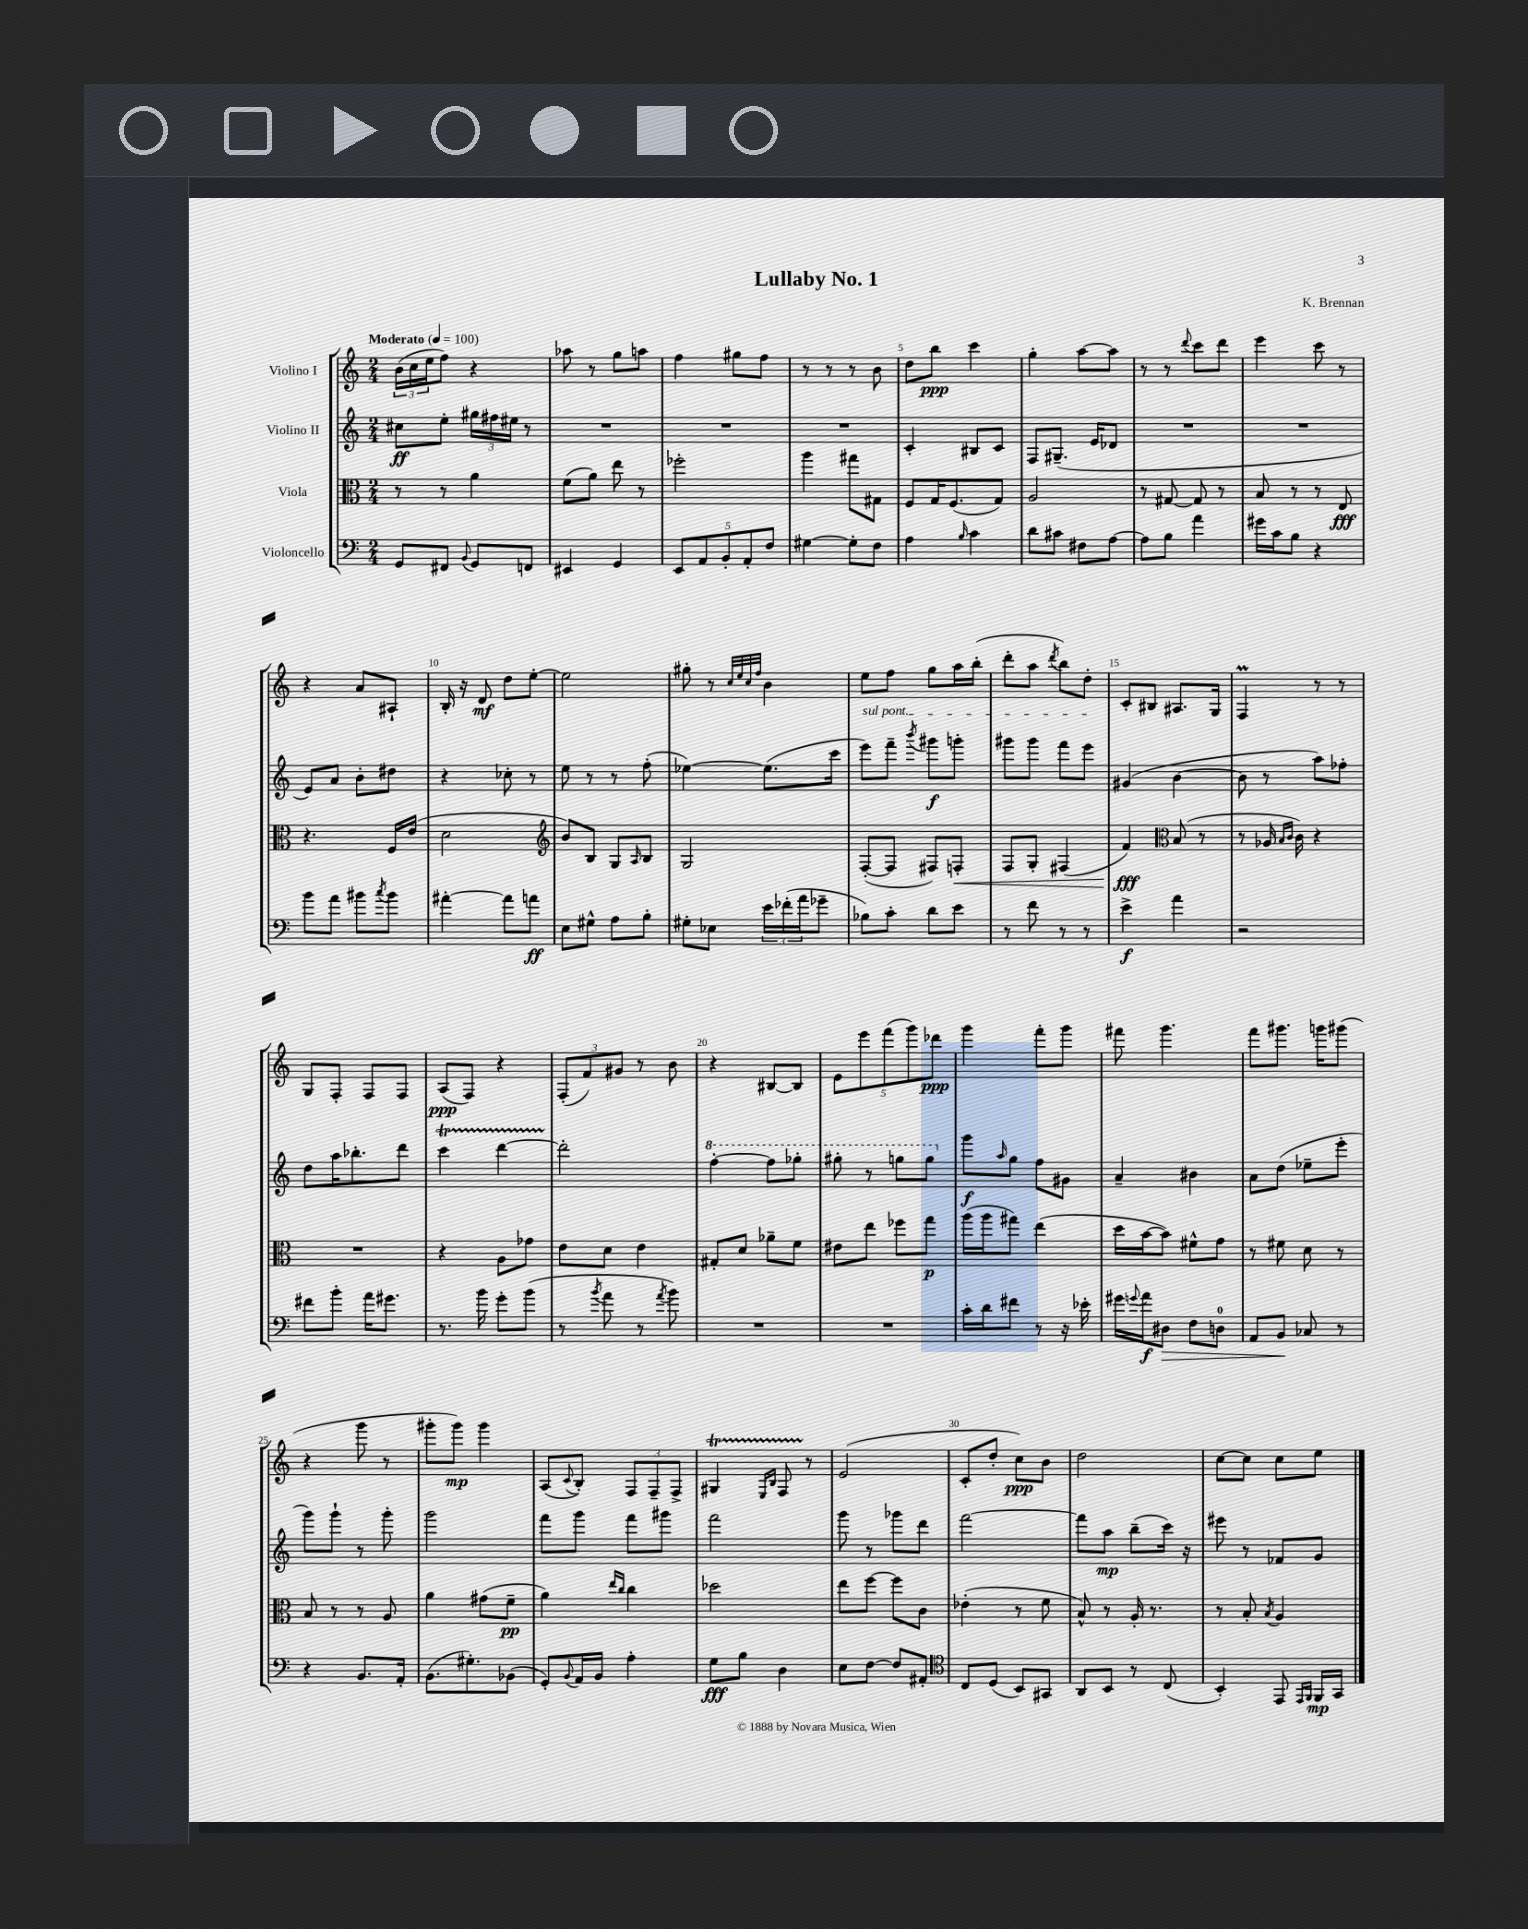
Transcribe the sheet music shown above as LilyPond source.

\header { title = "Lullaby No. 1" composer = "K. Brennan" }
<<
\new StaffGroup <<
\new Staff = "s0" \with { instrumentName = "Violino I" } {
    \clef treble \key c \major \numericTimeSignature \time 2/4 \tempo "Moderato" 4 = 100
    \tuplet 3/2 { b'16( c''16 e''16 } f''8) r4 |
    aes''8 r8 g''8 a''8 |
    f''4 gis''8 f''8 |
    r8 r8 r8 b'8 |
    d''8 b''8\ppp c'''4 |
    g''4-. a''8~ a''8 |
    r8 r8 \appoggiatura { d'''8 } c'''8 d'''8 |
    e'''4 c'''8 r8 |
    r4 a'8 ais8-! |
    b16-. r16 d'8\mf d''8 e''8~-. |
    e''2 |
    gis''8-. r8 \grace { c''32 e''32 c''32 f''32 } b'4 |
    e''8 f''8 g''8 a''16 b''16-.( |
    d'''8-. a''8 \acciaccatura { d'''8 } b''8) d''8-. |
    c'8-. bis8 ais8. g16 |
    f4\prall r8 r8 |
    g8 f8-. f8 f8 |
    a8\ppp( f8) r4 |
    \tuplet 3/2 { f8-.( f'8) gis'8 } r8 b'8 |
    r4 bis8~ bis8 |
    \tuplet 5/4 { e'8 e'''8 f'''8( g'''8) des'''8\ppp } |
    g'''4 f'''8-. g'''8 |
    fis'''8 g'''4. |
    f'''8 gis'''8. g'''16 gis'''8( |
    r4 g'''8 r8 |
    gis'''8-. gis'''8\mp) gis'''4 |
    a8( \appoggiatura { c'8 } b8-.) \tuplet 3/2 { f8 f8-- f8-> } |
    gis4\startTrillSpan \grace { e16 b16 } f8 r8\stopTrillSpan |
    e'2( |
    c'8-. d''8-. c''8\ppp) b'8 |
    d''2 |
    c''8~ c''8 c''8 e''8 \bar "|." |
}
\new Staff = "s1" \with { instrumentName = "Violino II" } {
    \clef treble \key c \major \numericTimeSignature \time 2/4
    cis''8\ff e''8-. \tuplet 3/2 { gis''16 fis''16 eis''16 } r8 |
    R2 |
    R2 |
    R2 |
    c'4-. bis8 c'8 |
    f8 gis8.--( e'16 des'8 |
    R2 |
    R2 |
    e'8) a'8 b'8-. dis''8 |
    r4 ces''8-. r8 |
    e''8 r8 r8 f''8-.( |
    ees''4~) ees''8.( c'''16 |
    \once \override TextSpanner.bound-details.left.text = \markup { \italic "sul pont." } e'''8\startTextSpan) f'''8-- \acciaccatura { b'''8 } gis'''8\f g'''8-. |
    gis'''8 gis'''8 f'''8 e'''8\stopTextSpan |
    gis'4( b'4~ |
    b'8 r8 a''8) fes''8-. |
    d''8 a''16 bes''8.-. d'''8 |
    c'''4\startTrillSpan d'''4~ |
    d'''2-.\stopTrillSpan |
    \ottava #1 f'''4~-. f'''8 ges'''8-. |
    gis'''8-. r8 g'''8 g'''8 \ottava #0 |
    g'''8\f \grace { a''16 } g''8 f''8 gis'8 |
    a'4-- bis'4 |
    a'8 d''8( ees''8-- e'''8-. |
    g'''8) g'''8-! r8 g'''8-. |
    g'''2 |
    f'''8 g'''8 f'''8 gis'''8 |
    f'''2 |
    g'''8 r8 ges'''8 d'''8 |
    f'''2~ |
    f'''8 a''8\mp b''8--( c'''16) r16 |
    eis'''8 r8 fes'8 g'8 \bar "|." |
}
\new Staff = "s2" \with { instrumentName = "Viola" } {
    \clef alto \key c \major \numericTimeSignature \time 2/4
    r8 r8 a'4 |
    f'8( a'8) e''8 r8 |
    fes''2-. |
    a''4 gis''8 gis8 |
    f8 g16 f8.( g8) |
    a2 |
    r8 gis8~ gis8 r8 |
    b8 r8 r8 e8\fff |
    r4. f16 e'16( |
    d'2 |
    \clef treble b'8) b8 g8 \grace { a16 } b8 |
    g2 |
    f8~-.( f8 fis8) f8-.\< |
    f8 g8-. fis4( |
    f'4\fff\!) \clef alto b8( r8 |
    r8 aes16 \grace { b16 c'16 } c'16) r4 |
    R2 |
    r4 a8 ges'8 |
    e'8 d'8 e'4 |
    gis8-. d'8 aes'8-- f'8 |
    eis'8 e''8 fes''8 g''8\p |
    a''16( a''16 gis''8) e''4( |
    d''16 b'16~ b'8) fis'8-^ g'8 |
    r8 fis'8 d'8 r8 |
    b8 r8 r8 a8 |
    a'4 gis'8( f'8--\pp |
    a'4) \grace { e''16 c''16 } c''4 |
    des''2 |
    e''8 f''8~ f''8 c'8 |
    ees'4-.( r8 f'8 |
    b8-^) r8 a16-. r8. |
    r8 b8-. \acciaccatura { b8 } a4 \bar "|." |
}
\new Staff = "s3" \with { instrumentName = "Violoncello" } {
    \clef bass \key c \major \numericTimeSignature \time 2/4
    g,8 fis,8 \appoggiatura { b,8 } g,8 f,8 |
    eis,4 g,4 |
    \tuplet 5/4 { e,8 a,8 b,8-. a,8-. f8 } |
    gis4~ gis8-. f8 |
    a4 \grace { b16 } c'4 |
    d'8 cis'8 fis8 a8~ |
    a8 b8 a'4 |
    gis'16 c'16 b8 r4 |
    b'8 a'8 bis'8 \acciaccatura { c''8 } bis'8 |
    ais'4~-. ais'8 a'8\ff |
    e8 gis8-^ a8 b8-. |
    gis8-. ees8 \tuplet 3/2 { e'16 fes'16-.( a'16 } ges'8-- |
    bes8) c'8-. d'8 e'8 |
    r8 f'8 r8 r8 |
    e'4->\f a'4 |
    r2 |
    fis'8 b'8-. a'16 gis'8. |
    r8. b'16 g'8-. b'8( |
    r8 \acciaccatura { b'8 } a'8 r8 \acciaccatura { a'8 } b'8) |
    R2 |
    R2 |
    c'16-. d'16 fis'8 r8 r16 ees'16-. |
    gis'16 \appoggiatura { g'8 } a'16\f dis8\> f8 d8-0 |
    a,8 b,8\! ces8 r8 |
    r4 b,8. a,16-. |
    b,8.( gis8.-.) bes,8( |
    g,8-.) \appoggiatura { b,8 } a,16 b,16 a4-. |
    g8\fff b8 d4 |
    e8 f8~ f8 ais,8-. |
    \clef tenor c8 d8( b,8) gis,8 |
    a,8 b,8 r8 c8( |
    b,4-.) e,8 \grace { e,16 f,16 } f,16\mp g,16 \bar "|." |
}
>>
>>
\layout { \context { \Score \override BarNumber.break-visibility = ##(#f #t #t) barNumberVisibility = #(every-nth-bar-number-visible 5) } }
